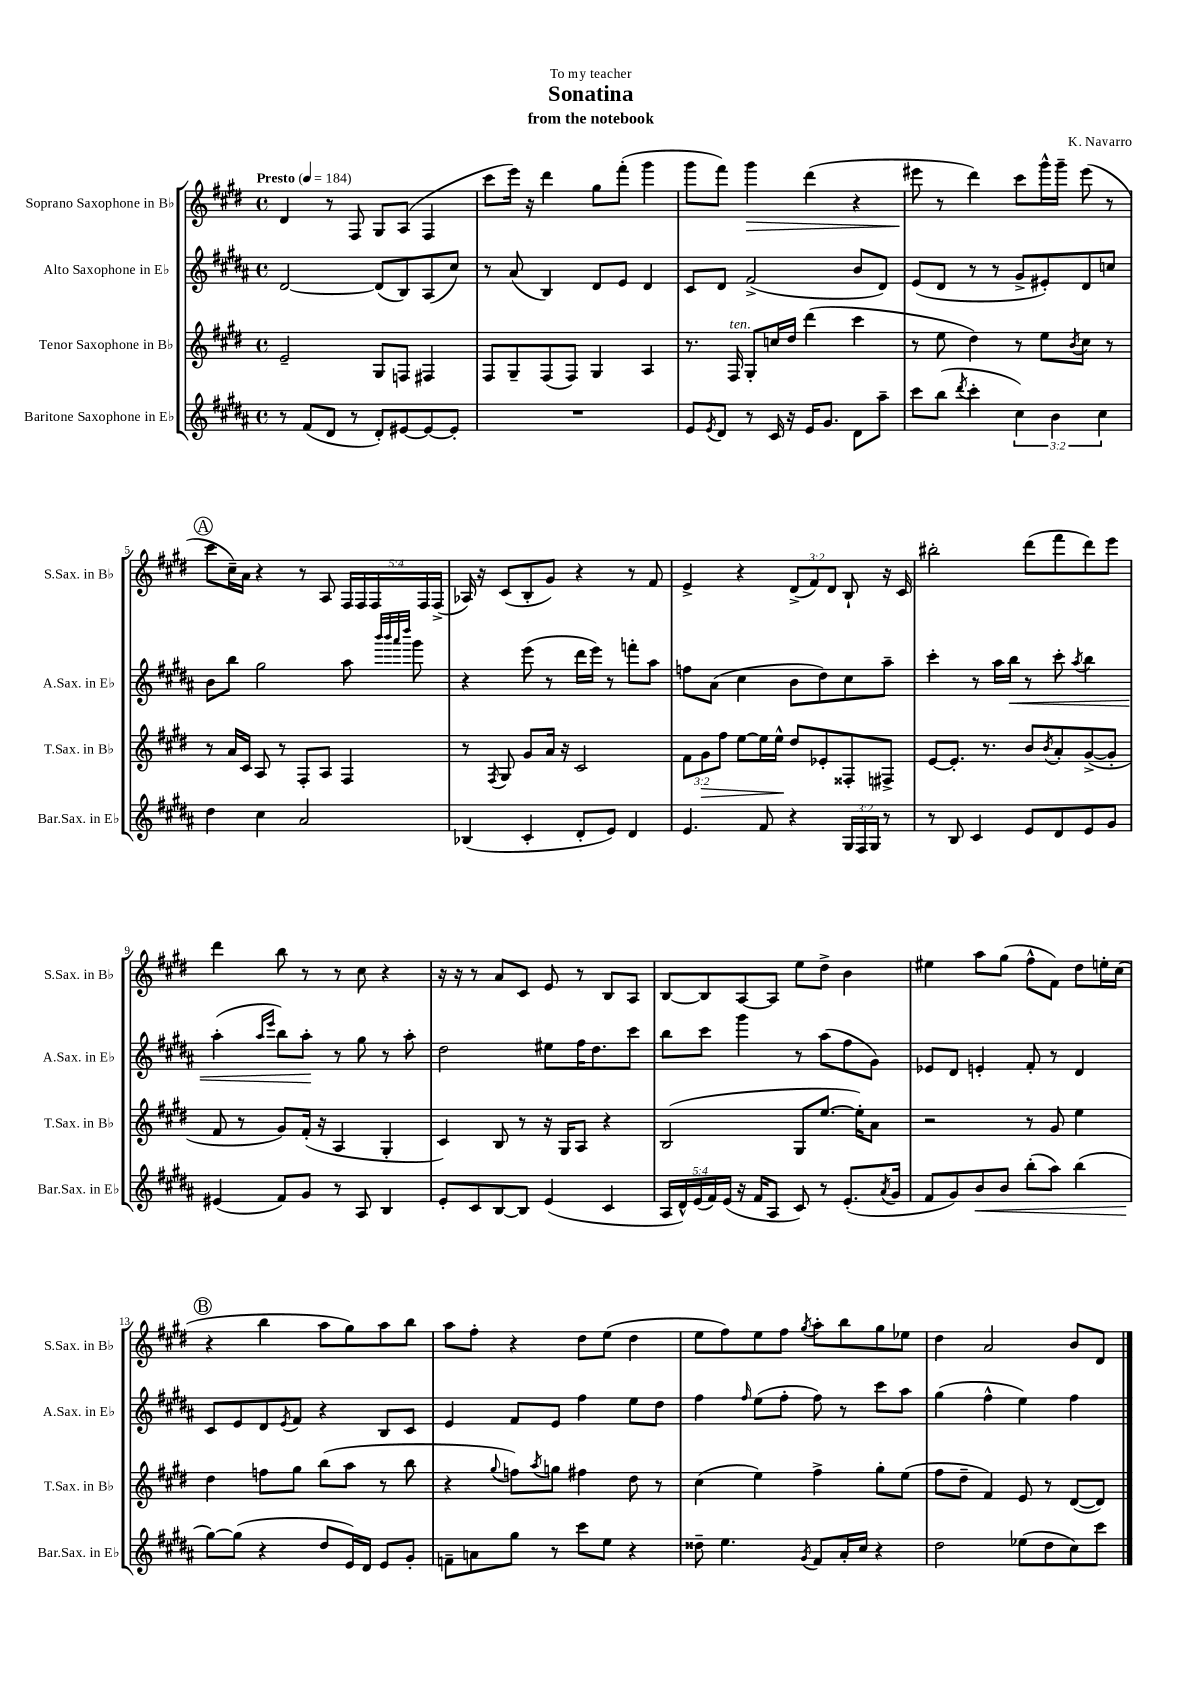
\header { title = "Sonatina" composer = "K. Navarro" subtitle = "from the notebook" dedication = "To my teacher" }
<<
\new StaffGroup <<
\new Staff = "s0" \with { instrumentName = "Soprano Saxophone in Bb" shortInstrumentName = "S.Sax. in Bb" } {
    \clef treble \key e \major \defaultTimeSignature \time 4/4 \override Staff.TupletNumber.text = #tuplet-number::calc-fraction-text \tempo "Presto" 4 = 184
    dis'4 r8 fis8 gis8 a8( fis4 |
    cis'''8 e'''16) r16 dis'''4 gis''8 fis'''8-.( gis'''4 |
    gis'''8 fis'''8) gis'''4\> dis'''4( r4 |
    eis'''8\! r8 dis'''4) cis'''8 gis'''16-^ gis'''16-- eis'''8( r8 |
    \mark \markup { \circle "A" } cis'''8 cis''16--) a'16 r4 r8 a8 \tuplet 5/4 { fis16 fis16 fis16 fis16 fis16->( } |
    aes16) r16 cis'8( b8-. gis'8) r4 r8 fis'8 |
    e'4-> r4 \tuplet 3/2 { dis'8->( fis'8) dis'8 } b8-! r16 cis'16 |
    bis''2-. dis'''8( fis'''8 dis'''8) e'''8 |
    dis'''4 b''8 r8 r8 cis''8 r4 |
    r16 r16 r8 a'8 cis'8 e'8 r8 b8 a8 |
    b8~ b8 a8~ a8 e''8 dis''8-> b'4 |
    eis''4 a''8 gis''8( fis''8-^ fis'8) dis''8 e''16-. cis''16( |
    \mark \markup { \circle "B" } r4 b''4 a''8 gis''8) a''8 b''8 |
    a''8 fis''8-. r4 dis''8 e''8( dis''4 |
    e''8 fis''8) e''8 fis''8 \acciaccatura { gis''8 } a''8-. b''8 gis''8 ees''8 |
    dis''4 a'2 b'8 dis'8 \bar "|." |
}
\new Staff = "s1" \with { instrumentName = "Alto Saxophone in Eb" shortInstrumentName = "A.Sax. in Eb" } {
    \clef treble \key b \major \defaultTimeSignature \time 4/4
    dis'2~ dis'8( b8) ais8( cis''8) |
    r8 ais'8( b4) dis'8 e'8 dis'4 |
    cis'8 dis'8 fis'2->( b'8 dis'8) |
    e'8( dis'8 r8 r8 gis'8-> eis'8-.) dis'8 c''8 |
    \mark \markup { \circle "A" } b'8 b''8 gis''2 ais''8 \grace { b'''32 b'''32 ais'''32 dis''''32 } gis'''8 |
    r4 e'''8( r8 dis'''16 e'''16) r8 f'''8-. ais''8 |
    f''8 ais'8( cis''4 b'8 dis''8) cis''8 ais''8-- |
    cis'''4-. r8 ais''16 b''16\< r8 cis'''8-. \acciaccatura { ais''8 } b''4 |
    ais''4-.( \grace { ais''16 e'''16 } b''8) ais''8-.\! r8 gis''8 r8 ais''8-. |
    dis''2 eis''8 fis''16 dis''8. cis'''8 |
    b''8 cis'''8 gis'''4 r8 ais''8( fis''8 gis'8) |
    ees'8 dis'8 e'4-. fis'8-. r8 dis'4 |
    \mark \markup { \circle "B" } cis'8 e'8 dis'8 \acciaccatura { e'8 } fis'8 r4 b8 cis'8 |
    e'4 fis'8 e'8 fis''4 e''8 dis''8 |
    fis''4 \grace { fis''16 } e''8( fis''8-. fis''8) r8 cis'''8 ais''8 |
    gis''4( fis''4-^ e''4) fis''4 \bar "|." |
}
\new Staff = "s2" \with { instrumentName = "Tenor Saxophone in Bb" shortInstrumentName = "T.Sax. in Bb" } {
    \clef treble \key e \major \defaultTimeSignature \time 4/4 \override Staff.TupletNumber.text = #tuplet-number::calc-fraction-text
    e'2-- gis8 f8 fis4 |
    fis8 gis8-- fis8( fis8) gis4 a4 |
    r8. fis16^\markup { \italic "ten." } gis8-. c''16 dis''16 dis'''4( cis'''4 |
    r8 e''8 dis''4) r8 e''8 \acciaccatura { b'8 } cis''8 r8 |
    \mark \markup { \circle "A" } r8 a'16 cis'16 a8 r8 fis8-. a8 fis4 |
    r8 \acciaccatura { fis8 } gis8 gis'8 a'16 r16 cis'2 |
    \tuplet 3/2 { fis'8 gis'8\> fis''8 } e''8~ e''16 e''16-^\! dis''8 ees'8-. fisis8-. fis8-> |
    e'8~ e'8.-. r8. b'8 \acciaccatura { b'8 } a'8-. gis'8~->( gis'8-. |
    fis'8 r8 gis'8) fis'16-.( r16 a4 gis4-. |
    cis'4) b8 r8 r16 gis16 a8 r4 |
    b2( gis8 e''8.~ e''16-.) a'8 |
    r2 r8 gis'8 e''4 |
    \mark \markup { \circle "B" } dis''4 f''8 gis''8 b''8( a''8 r8 b''8 |
    r4 \appoggiatura { gis''8 } f''8) \acciaccatura { a''8 } g''8 fis''4 dis''8 r8 |
    cis''4( e''4) fis''4-> gis''8-. e''8( |
    fis''8 dis''8-- fis'4) e'8 r8 dis'8~( dis'8) \bar "|." |
}
\new Staff = "s3" \with { instrumentName = "Baritone Saxophone in Eb" shortInstrumentName = "Bar.Sax. in Eb" } {
    \clef treble \key b \major \defaultTimeSignature \time 4/4 \override Staff.TupletNumber.text = #tuplet-number::calc-fraction-text
    r8 fis'8( dis'8 r8 dis'8-.) eis'8~ eis'8~ eis'8-. |
    R1 |
    e'8 \acciaccatura { e'8 } dis'8 r8 cis'16 r16 e'16 gis'8. dis'8 ais''8-- |
    cis'''8 b''8( \acciaccatura { dis'''8 } cis'''4-. \tuplet 3/2 { cis''4) b'4 cis''4 } |
    \mark \markup { \circle "A" } dis''4 cis''4 ais'2 |
    bes4( cis'4-. dis'8-. e'8) dis'4 |
    e'4. fis'8 r4 \tuplet 3/2 { gis16 fis16 gis16 } r8 |
    r8 b8 cis'4 e'8 dis'8 e'8 gis'8 |
    eis'4( fis'8) gis'8 r8 ais8 b4 |
    e'8-. cis'8 b8~ b8 e'4( cis'4 |
    \tuplet 5/4 { ais16 dis'16-^) e'16( fis'16) e'16( } r16 fis'16 ais8 cis'8) r8 e'8.-.( \acciaccatura { ais'8 } gis'16 |
    fis'8 gis'8) b'8\< b'8 b''8-.( ais''8) b''4( |
    \mark \markup { \circle "B" } gis''8~\!) gis''8( r4 dis''8 e'16) dis'16 e'8 gis'8-. |
    f'8-- a'8 gis''8 r8 cis'''8 e''8 r4 |
    disis''8-- e''4. \acciaccatura { gis'8 } fis'8 ais'16-. cis''16 r4 |
    dis''2 ees''8( dis''8 cis''8) cis'''8 \bar "|." |
}
>>
>>
